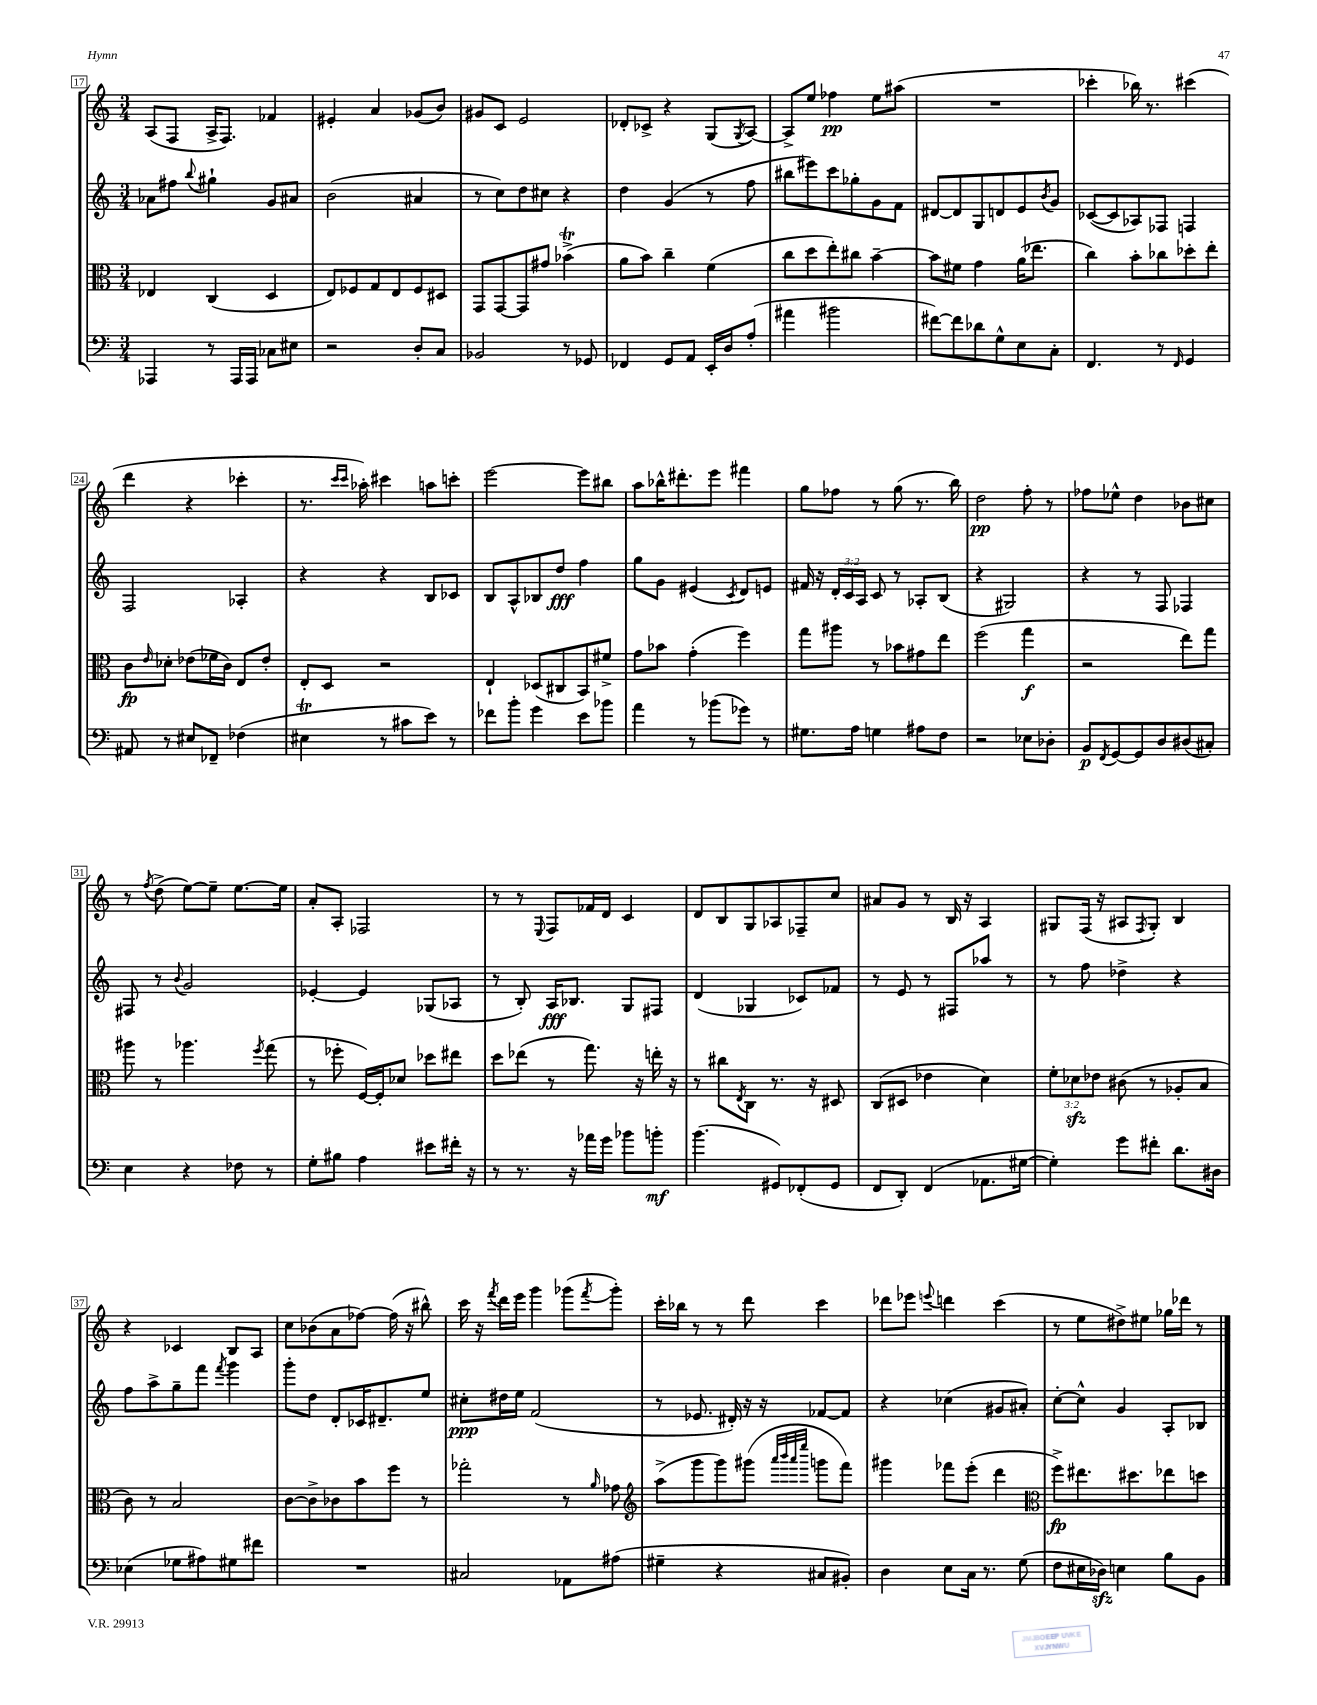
<<
\new StaffGroup <<
\new Staff = "s0" {
    \clef treble \key c \major \numericTimeSignature \time 3/4
    a8( f8 a16-> f8.) fes'4 |
    eis'4-. a'4 ges'8( b'8) |
    gis'8 c'8 e'2 |
    des'8-. ces'8-> r4 g8( \acciaccatura { g8 } a8~) |
    a8-> e''8 fes''4\pp e''8 ais''8( |
    R2. |
    ces'''4-. bes''16) r8. cis'''4( |
    d'''4 r4 ces'''4-. |
    r8. \grace { c'''16 c'''16 } aes''16-.) cis'''4 a''8 c'''8-. |
    e'''2~ e'''8 bis''8 |
    a''8 bes''16-^ dis'''8.-. e'''8 fis'''4 |
    g''8 fes''8 r8 g''8( r8. b''16) |
    d''2\pp f''8-. r8 |
    fes''8 ees''8-^ d''4 bes'8 cis''8 |
    r8 \acciaccatura { f''8 } d''8->( e''8~) e''8-- e''8.~ e''16 |
    a'8-. a8-. fes2 |
    r8 r8 \appoggiatura { e8 } f8 fes'16 d'16 c'4 |
    d'8 b8 g8 aes8 fes8-- c''8 |
    ais'8 g'8 r8 b16 r16 a4 |
    gis8 f16( r16 ais8 \acciaccatura { f8 } gis8-.) b4 |
    r4 ces'4 b8 a8 |
    c''8 bes'8( a'8 fes''8~) fes''16( r16 bis''8-^) |
    c'''16 r16 \acciaccatura { f'''8 } d'''16 e'''16 g'''4 ges'''8( \acciaccatura { f'''8 } ges'''8-.) |
    c'''16-. bes''16 r8 r8 d'''8 c'''4 |
    des'''8 ees'''8 \appoggiatura { e'''8 } d'''4 c'''4( |
    r8 e''8 dis''8->) eis''8 ges''16 des'''16 r8 \bar "|." |
}
\new Staff = "s1" {
    \clef treble \key c \major \numericTimeSignature \time 3/4 \override Staff.TupletNumber.text = #tuplet-number::calc-fraction-text
    aes'8 fis''8 \appoggiatura { b''8 } gis''4-! g'8 ais'8 |
    b'2( ais'4 |
    r8 c''8) d''8 cis''8 r4 |
    d''4 g'4( r8 f''8 |
    bis''8 eis'''8) c'''8 ges''8-. g'8 f'8 |
    dis'8~ dis'8 g8 d'8 e'8 \acciaccatura { b'8 } g'8 |
    ces'8~( ces'8 aes8) fes8 f4 |
    f2 aes4-. |
    r4 r4 b8 ces'8 |
    b8 a8-^ bes8 d''8\fff f''4 |
    g''8 g'8 eis'4( \acciaccatura { c'8 } d'8) e'8 |
    fis'16 r16 \tuplet 3/2 { d'16-. c'16 a16 } c'8 r8 aes8-. b8( |
    r4 gis2) |
    r4 r8 f8 fes4 |
    fis8 r8 \appoggiatura { b'8 } g'2 |
    ees'4~-. ees'4 ges8( aes8 |
    r8 b8-.) a16\fff bes8. g8 fis8 |
    d'4( ges4 ces'8) fes'8 |
    r8 e'8 r8 fis8 aes''8 r8 |
    r8 f''8 des''4-> r4 |
    f''8 a''8-> g''8-- f'''8 \acciaccatura { f'''8 } g'''4 |
    g'''8-. d''8 d'8-. ces'16 dis'8.-- e''8 |
    cis''8-.\ppp dis''16 e''16 f'2( |
    r8 ees'8. dis'16-.) r16 r16 fes'8~ fes'8 |
    r4 ces''4( gis'8 ais'8-.) |
    c''8~-. c''8-^ g'4 a8-. bes8 \bar "|." |
}
\new Staff = "s2" {
    \clef alto \key c \major \numericTimeSignature \time 3/4 \override Staff.TupletNumber.text = #tuplet-number::calc-fraction-text
    ees4 c4( d4 |
    e8) fes8 g8 e8 fes8 dis8 |
    g,8 g,8~ g,8 gis'8 bes'4->\trill( |
    a'8 b'8) c''4-- f'4( |
    c''8 d''8 e''8-.) cis''8 b'4~-- |
    b'8 fis'8 g'4 a'16( ees''8. |
    c''4) b'8-. ces''8 des''8-. e''8-. |
    c'8\fp \grace { e'16 } des'8-. ees'8( fes'16 c'16) e8 ees'8-. |
    e8-. d8 r2 |
    e4-! des8( cis8 b,8) fis'8-> |
    g'8 bes'8 g'4-.( f''4) |
    g''8 ais''8 r8 bes'8 gis'8 e''8 |
    f''2( g''4\f |
    r2 e''8) g''8 |
    ais''8 r8 aes''4. \acciaccatura { f''8 } g''8( |
    r8 fes''8-. f16~) f16-. des'8 des''8 eis''8 |
    d''8 ees''8( r8 g''8.) r16 e''16-. r16 |
    r8 cis''8 \acciaccatura { e8 } c8 r8. r16 dis8 |
    c8( dis8 ees'4 d'4) |
    \tuplet 3/2 { f'8-. des'8\sfz ees'8 } cis'8( r8 aes8-. b8 |
    c'8) r8 b2 |
    c'8~ c'8-> ces'8 b'8 f''8 r8 |
    ges''2-. r8 \grace { a'16 } ges'8 |
    \clef treble a''8->( g'''8 g'''8) gis'''8( \grace { a'''32 b'''32 a'''32 e''''32 } g'''8 f'''8) |
    gis'''4 fes'''8 e'''8-.( d'''4 |
    \clef alto f''8->\fp) eis''8. dis''8. ees''8 d''8 \bar "|." |
}
\new Staff = "s3" {
    \clef bass \key c \major \numericTimeSignature \time 3/4
    aes,,4 r8 aes,,16 aes,,16 ces8 eis8 |
    r2 d8-. c8 |
    bes,2 r8 ges,8 |
    fes,4 g,8 a,8 e,16-. d16 a8-.( |
    ais'4 bis'2 |
    fis'8~) fis'8 des'8 g8-^ e8 c8-. |
    f,4. r8 \grace { f,16 } g,4 |
    ais,8 r8 eis8 fes,8-- fes4( |
    eis4\trill r8 cis'8 e'8) r8 |
    fes'8 b'8-. g'4 e'8 bes'8 |
    a'4 r8 bes'8( ges'8) r8 |
    gis8. a16 g4 ais8 f8 |
    r2 ees8 des8-. |
    b,8\p \acciaccatura { f,8 } g,8~ g,8 d8 dis8( cis8-.) |
    e4 r4 fes8 r8 |
    g8-. bis8 a4 eis'8 fis'16-. r16 |
    r8 r8. r16 aes'16 g'16 bes'8 b'8-.\mf |
    b'4.( gis,8) fes,8-.( gis,8 |
    f,8 d,8-.) f,4( aes,8. gis16~ |
    gis4-.) g'8 fis'8-. d'8. dis16 |
    ees4( ges8 ais8) gis8 fis'8 |
    R2. |
    cis2 aes,8 ais8( |
    gis4-- r4 cis8 bis,8-.) |
    d4 e8 c16 r8. g8( |
    f8 eis16 des16\sfz) e4 b8 b,8 \bar "|." |
}
>>
>>
\layout { \context { \Score currentBarNumber = #17 \override BarNumber.stencil = #(make-stencil-boxer 0.1 0.3 ly:text-interface::print) } }
